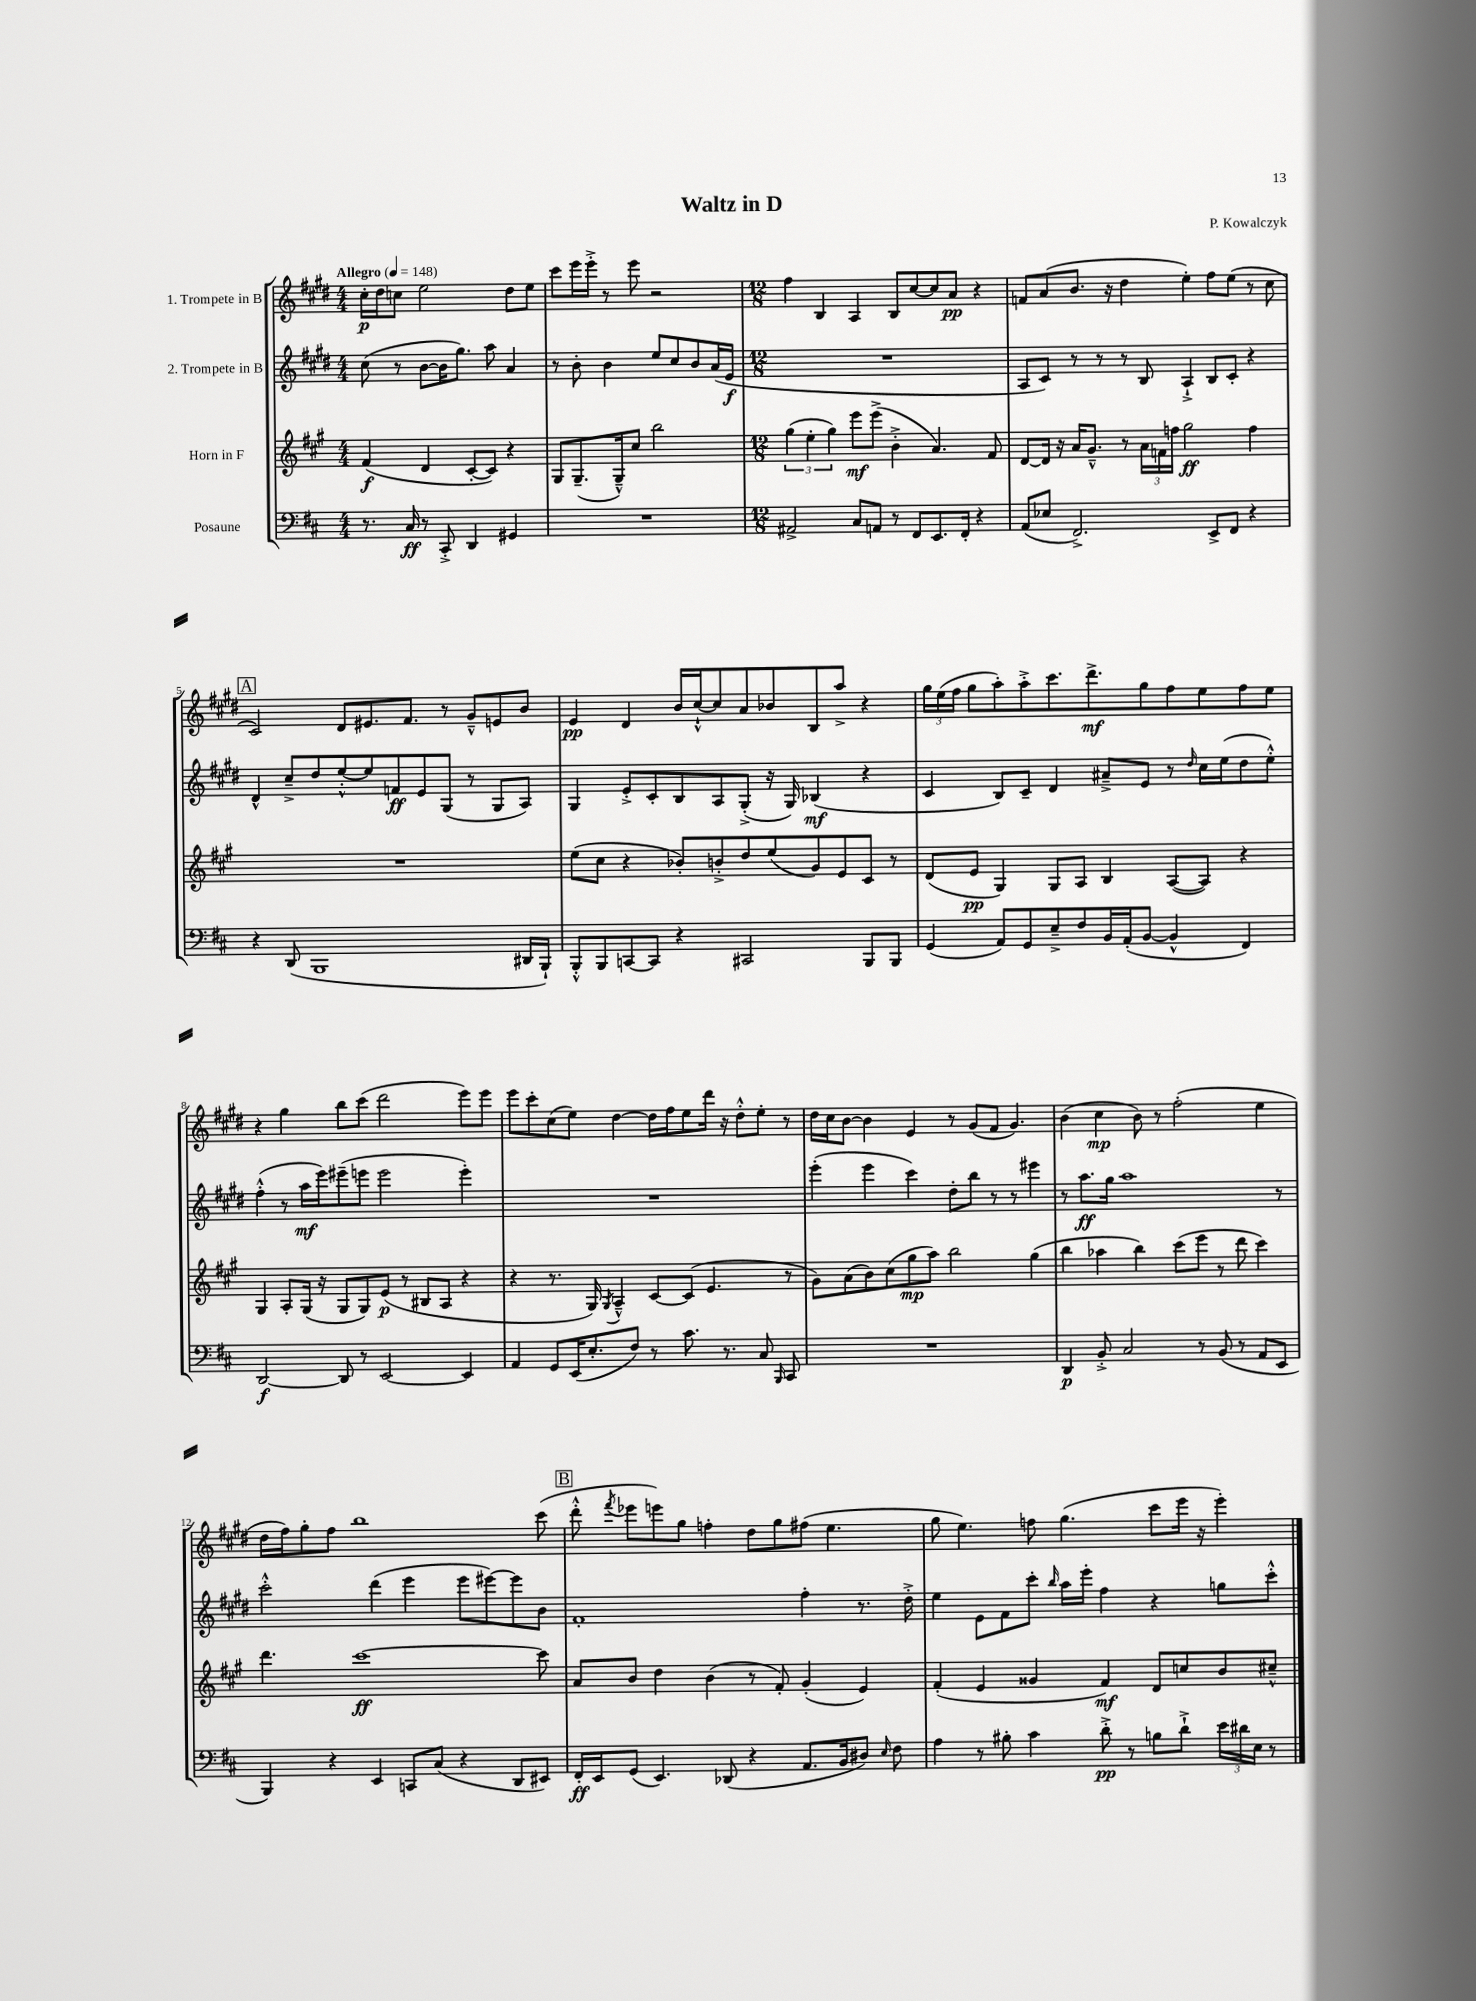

**kern	**dynam	**kern	**dynam	**kern	**dynam	**kern	**dynam
*part4	*part4	*part3	*part3	*part2	*part2	*part1	*part1
*staff4	*staff4	*staff3	*staff3	*staff2	*staff2	*staff1	*staff1
*I"Posaune	*	*I"Horn in F	*	*I"2. Trompete in B	*	*I"1. Trompete in B	*
*clefF4	*	*clefG2	*	*clefG2	*	*clefG2	*
*k[f#c#]	*	*k[f#c#g#]	*	*k[f#c#g#d#]	*	*k[f#c#g#d#]	*
*M4/4	*	*M4/4	*	*M4/4	*	*M4/4	*
*MM148	*	*MM148	*	*MM148	*	*MM148	*
=1	=1	=1	=1	=1	=1	=1	=1
!	!	!	!	!	!	!LO:TX:a:B:t=Allegro	!
8.r	.	(4f#/	f	(8cc#\	.	16cc#'\LL	p
.	.	.	.	.	.	16dd#\J	.
.	.	.	.	8r	.	8ccn\J	.
16C#/	ff	.	.	.	.	.	.
8r	.	4d/	.	[8b\L	.	2ee\	.
8CC#'^/	.	.	.	16b\K]	.	.	.
.	.	.	.	8.gg#\J)	.	.	.
4DD/	.	[8c#'/L	.	.	.	.	.
.	.	8c#/J])	.	8aa\	.	.	.
4GG#X/	.	4r	.	4a/	.	8dd#\L	.
.	.	.	.	.	.	8ee\J	.
=2	=2	=2	=2	=2	=2	=2	=2
1r	.	8G#/L	.	8r	.	8ccc#\L	.
.	.	(8.G#~/	.	8b'\	.	16eee\L	.
.	.	.	.	.	.	16eee'^\JJ	.
.	.	.	.	4b\	.	8r	.
.	.	16G#~^^/k)	.	.	.	.	.
.	.	8cc#/J	.	.	.	8eee\	.
.	.	2bb\	.	8ee/L	.	2r	.
.	.	.	.	8cc#/	.	.	.
.	.	.	.	8b/	.	.	.
.	.	.	.	(16a/L	.	.	.
.	.	.	.	16e/JJ	f	.	.
=3	=3	=3	=3	=3	=3	=3	=3
*M12/8	*	*M12/8	*	*M12/8	*	*M12/8	*
2AA#X^/	.	(6gg#\	.	1.r	.	4ff#\	.
.	.	6ee'\	.	.	.	.	.
.	.	.	.	.	.	4B/	.
.	.	6gg#\)	.	.	.	.	.
8C#/L	.	8eee\L	mf	.	.	4A/	.
8AAn/J	.	(8eee^\J	.	.	.	.	.
8r	.	4b'^\	.	.	.	8B/L	.
8FF#/L	.	.	.	.	.	[8cc#/	.
8.EE/	.	4.a/)	.	.	.	8cc#/]	.
.	.	.	.	.	.	8a/J	pp
16FF#'/Jk	.	.	.	.	.	.	.
4r	.	.	.	.	.	4r	.
.	.	8f#/	.	.	.	.	.
=4	=4	=4	=4	=4	=4	=4	=4
(8AA/L	.	[8d/L	.	8A/L	.	8fn/L	.
8E-X/J	.	16d/Jk]	.	8c#/J)	.	(8a/	.
.	.	16r	.	.	.	.	.
2.FF#^/)	.	16a/KL	.	8r	.	8.b/J	.
.	.	8.g#~^^/J	.	.	.	.	.
.	.	.	.	8r	.	.	.
.	.	.	.	.	.	16r	.
.	.	8r	.	8r	.	4dd#\	.
.	.	24a\LL	.	8B/	.	.	.
.	.	24fn\	.	.	.	.	.
.	.	24ffn\JJ	.	.	.	.	.
.	.	2gg#\	ff	4A`^/	.	4ee'\)	.
8EE^/L	.	.	.	8B/L	.	8ff#\L	.
8FF#/J	.	.	.	8c#'/J	.	(8ee\J	.
4r	.	4ff\	.	4r	.	8r	.
.	.	.	.	.	.	8cc#\	.
!!LO:LB:g=z
!!LO:REH:place=s1:t=A
=5	=5	=5	=5	=5	=5	=5	=5
4r	.	1.r	.	4d#^^/	.	2c#/)	.
(8DD/	.	.	.	8cc#~^/L	.	.	.
1BBB	.	.	.	8dd#/	.	.	.
.	.	.	.	[8ee'^^/	.	8d#/L	.
.	.	.	.	8ee/]	.	8.e#X/	.
.	.	.	.	8fn/	ff	.	.
.	.	.	.	.	.	8.f#/J	.
.	.	.	.	8e/	.	.	.
.	.	.	.	(8G#/J	.	8r	.
.	.	.	.	8r	.	8g#~^^/L	.
.	.	.	.	8G#/L	.	8en/	.
16DD#X/LL	.	.	.	8A/J)	.	8b/J	.
16BBB`/JJ)	.	.	.	.	.	.	.
=6	=6	=6	=6	=6	=6	=6	=6
8BBB'^^/L	.	(8ee\L	.	4G#/	.	4e/	pp
8BBB/	.	8cc#\J	.	.	.	.	.
[8CCn/	.	4r	.	8e'^/L	.	4d#/	.
8CC/J]	.	.	.	8c#'/	.	.	.
4r	.	8b-X'/L)	.	8B/	.	16b/LL	.
.	.	.	.	.	.	[16cc#`^^/J	.
.	.	8bn'^/	.	8A/	.	8cc#/]	.
2CC#X/	.	8dd/	.	(8G#'^/J	.	8a/	.
.	.	(8ee/	.	16r	.	8b-X/	.
.	.	.	.	16G#/)	.	.	.
.	.	8g#/)	.	(4B-X/	mf	8B/	.
.	.	8e/	.	.	.	8aa^/J	.
8BBB/L	.	8c#/J	.	4r	.	4r	.
8BBB/J	.	8r	.	.	.	.	.
=7	=7	=7	=7	=7	=7	=7	=7
(4GG/	.	(8d/L	.	4c#/	.	24gg#\LL	.
.	.	.	.	.	.	(24ee\	.
.	.	.	.	.	.	24ff#\JJ	.
.	.	8e/J	pp	.	.	8gg#\L	.
8AA/L)	.	4G#/)	.	8B/L)	.	8aa'\)	.
8GG/	.	.	.	8c#~/J	.	8aa'^\	.
8E~^/	.	8G#/L	.	4d#/	.	8.ccc#\	.
8F#/	.	8A/J	.	.	.	.	.
.	.	.	.	.	.	8.ddd#^\	mf
16BB/L	.	4B/	.	8a#X~^/L	.	.	.
(16AA'/J	.	.	.	.	.	.	.
[8BB/J	.	.	.	8e/J	.	8gg#\	.
4BB^^/]	.	([8A/L	.	8r	.	8ff#\	.
.	.	.	.	16qqdd#/	.	.	.
.	.	8A/J])	.	16cc#\LL	.	8ee\	.
.	.	.	.	(16ee\J	.	.	.
4FF#/)	.	4r	.	8dd#\	.	8ff#\	.
.	.	.	.	8ee'^^\J)	.	8ee\J	.
!!LO:LB:g=z
=8	=8	=8	=8	=8	=8	=8	=8
[2DD/	f	4G#/	.	(4ff#'^^\	.	4r	.
.	.	8A'/L	.	8r	.	4gg#\	.
.	.	(16G#/Jk	.	16aa\LL	mf	.	.
.	.	16r	.	16eee\J)	.	.	.
8DD/]	.	8G#/L	.	(8eee#X~\	.	8bb\L	.
8r	.	8G#/)	.	8eeen\J	.	(8ccc#\J	.
[2EE/	.	(8e/J	p	2eee\	.	2ddd#\	.
.	.	8r	.	.	.	.	.
.	.	8B#X/L	.	.	.	.	.
.	.	8A/J	.	.	.	.	.
4EE/]	.	4r	.	4eee'\)	.	8eee\L)	.
.	.	.	.	.	.	8eee\J	.
=9	=9	=9	=9	=9	=9	=9	=9
4AA/	.	4r	.	1.r	.	8eee\L	.
.	.	.	.	.	.	8ccc#'\	.
8GG/L	.	8.r	.	.	.	(8cc#\	.
(16EE/K	.	.	.	.	.	8ee\J)	.
8.E'/	.	16G#/)	.	.	.	.	.
.	.	8qG#/	.	.	.	.	.
.	.	4A~^^/	.	.	.	[4dd#\	.
8F#/J)	.	.	.	.	.	.	.
8r	.	[8c#/L	.	.	.	16dd#\LL]	.
.	.	.	.	.	.	16ff#\J	.
8.c#\	.	(8c#/J]	.	.	.	8ee\	.
.	.	4.e/	.	.	.	16ddd#\Jk	.
8.r	.	.	.	.	.	16r	.
.	.	.	.	.	.	8dd#'^^\L	.
8C#/	.	.	.	.	.	8ee'\J	.
16qqBBB/	.	.	.	.	.	.	.
8CC#/	.	8r	.	.	.	8r	.
=10	=10	=10	=10	=10	=10	=10	=10
1.r	.	8g#\L)	.	(4eee'\	.	16dd#\LL	.
.	.	.	.	.	.	16cc#\J	.
.	.	(8a\	.	.	.	[8b\J	.
.	.	8b\)	.	4eee\	.	4b\]	.
.	.	(8cc#\	.	.	.	.	.
.	.	8gg#\	mp	4ccc#\)	.	4e/	.
.	.	8aa\J)	.	.	.	.	.
.	.	2bb\	.	8dd#'\L	.	8r	.
.	.	.	.	8bb\J	.	(8g#/L	.
.	.	.	.	8r	.	8f#/J	.
.	.	.	.	8r	.	4.g#/)	.
.	.	(4gg#\	.	4eee#X\	.	.	.
=11	=11	=11	=11	=11	=11	=11	=11
4DD/	p	4bb\	.	8r	.	(4b\	.
.	.	.	.	8.aa\L	ff	.	.
8BB'^/	.	4aa-X\	.	.	.	4cc#\	mp
.	.	.	.	16gg#\Jk	.	.	.
2C#/	.	.	.	1aa	.	.	.
.	.	4bb\)	.	.	.	8b\)	.
.	.	.	.	.	.	8r	.
.	.	(8ccc#\L	.	.	.	(2ff#'\	.
8r	.	8eee\J	.	.	.	.	.
(8BB/	.	8r	.	.	.	.	.
8r	.	8ddd\	.	.	.	.	.
8AA/L	.	4ccc#\)	.	.	.	4ee\	.
8EE/J	.	.	.	8r	.	.	.
!!LO:LB:g=z
=12	=12	=12	=12	=12	=12	=12	=12
4BBB/)	.	4.ddd\	.	2ccc#'^^\	.	16dd#\LL	.
.	.	.	.	.	.	16ff#\J)	.
.	.	.	.	.	.	8gg#'\	.
4r	.	.	.	.	.	8ff#\J	.
.	.	[1ccc#	ff	.	.	1bb	.
4EE/	.	.	.	(4ddd#\	.	.	.
8CCn/L	.	.	.	4eee\	.	.	.
(8C#/J	.	.	.	.	.	.	.
4r	.	.	.	8eee\L	.	.	.
.	.	.	.	[8eee#X\)	.	.	.
8DD/L	.	.	.	8eee#\]	.	.	.
8EE#X/J)	.	8ccc#\]	.	8b\J	.	(8ccc#\	.
!!LO:REH:place=s1:t=B
=13	=13	=13	=13	=13	=13	=13	=13
16FF#'/LL	ff	8a/L	.	1f#'	.	8ddd#'^^\	.
16EE/J	.	.	.	.	.	.	.
.	.	.	.	.	.	8qfff#/	.
(8GG/J	.	8b/J	.	.	.	8eee-X\L	.
4.EE/)	.	4dd\	.	.	.	8eeen\)	.
.	.	.	.	.	.	8gg#\J	.
.	.	(4b\	.	.	.	4ffn'\	.
(8DD-X/	.	.	.	.	.	.	.
4r	.	8r	.	.	.	8dd#\L	.
.	.	8f#'/)	.	.	.	8gg#\	.
8.AA/L	.	(4g#'/	.	4ff#'\	.	(8ff#X\J	.
.	.	.	.	.	.	4.ee\	.
16BB/k	.	.	.	.	.	.	.
8D#X/J)	.	4e/)	.	8.r	.	.	.
16qqE/	.	.	.	.	.	.	.
8F#\	.	.	.	.	.	.	.
.	.	.	.	16dd#'^\	.	.	.
=14	=14	=14	=14	=14	=14	=14	=14
4A\	.	(4f#'/	.	4ee\	.	8gg#\	.
.	.	.	.	.	.	4.ee\)	.
8r	.	4e/	.	8e\L	.	.	.
8B#X'\	.	.	.	8f#\	.	.	.
4c#\	.	4g##X/	.	8ccc#'\J	.	8ffn\	.
.	.	.	.	16qqbb/	.	.	.
.	.	.	.	16aa\LL	.	(4.gg#\	.
.	.	.	.	16eee'\JJ	.	.	.
8d'^\	pp	4f#/)	mf	4ff#\	.	.	.
8r	.	.	.	.	.	.	.
8Bn\L	.	8d/L	.	4r	.	8ccc#\L	.
8d`^\J	.	8ccn/	.	.	.	16eee\Jk	.
.	.	.	.	.	.	16r	.
24e\LL	.	8b/	.	8ggn\L	.	4eee'\)	.
24d#X\	.	.	.	.	.	.	.
24E\JJ	.	.	.	.	.	.	.
8r	.	8cc#X~^^/J	.	8ccc#'^^\J	.	.	.
==	==	==	==	==	==	==	==
*-	*-	*-	*-	*-	*-	*-	*-
